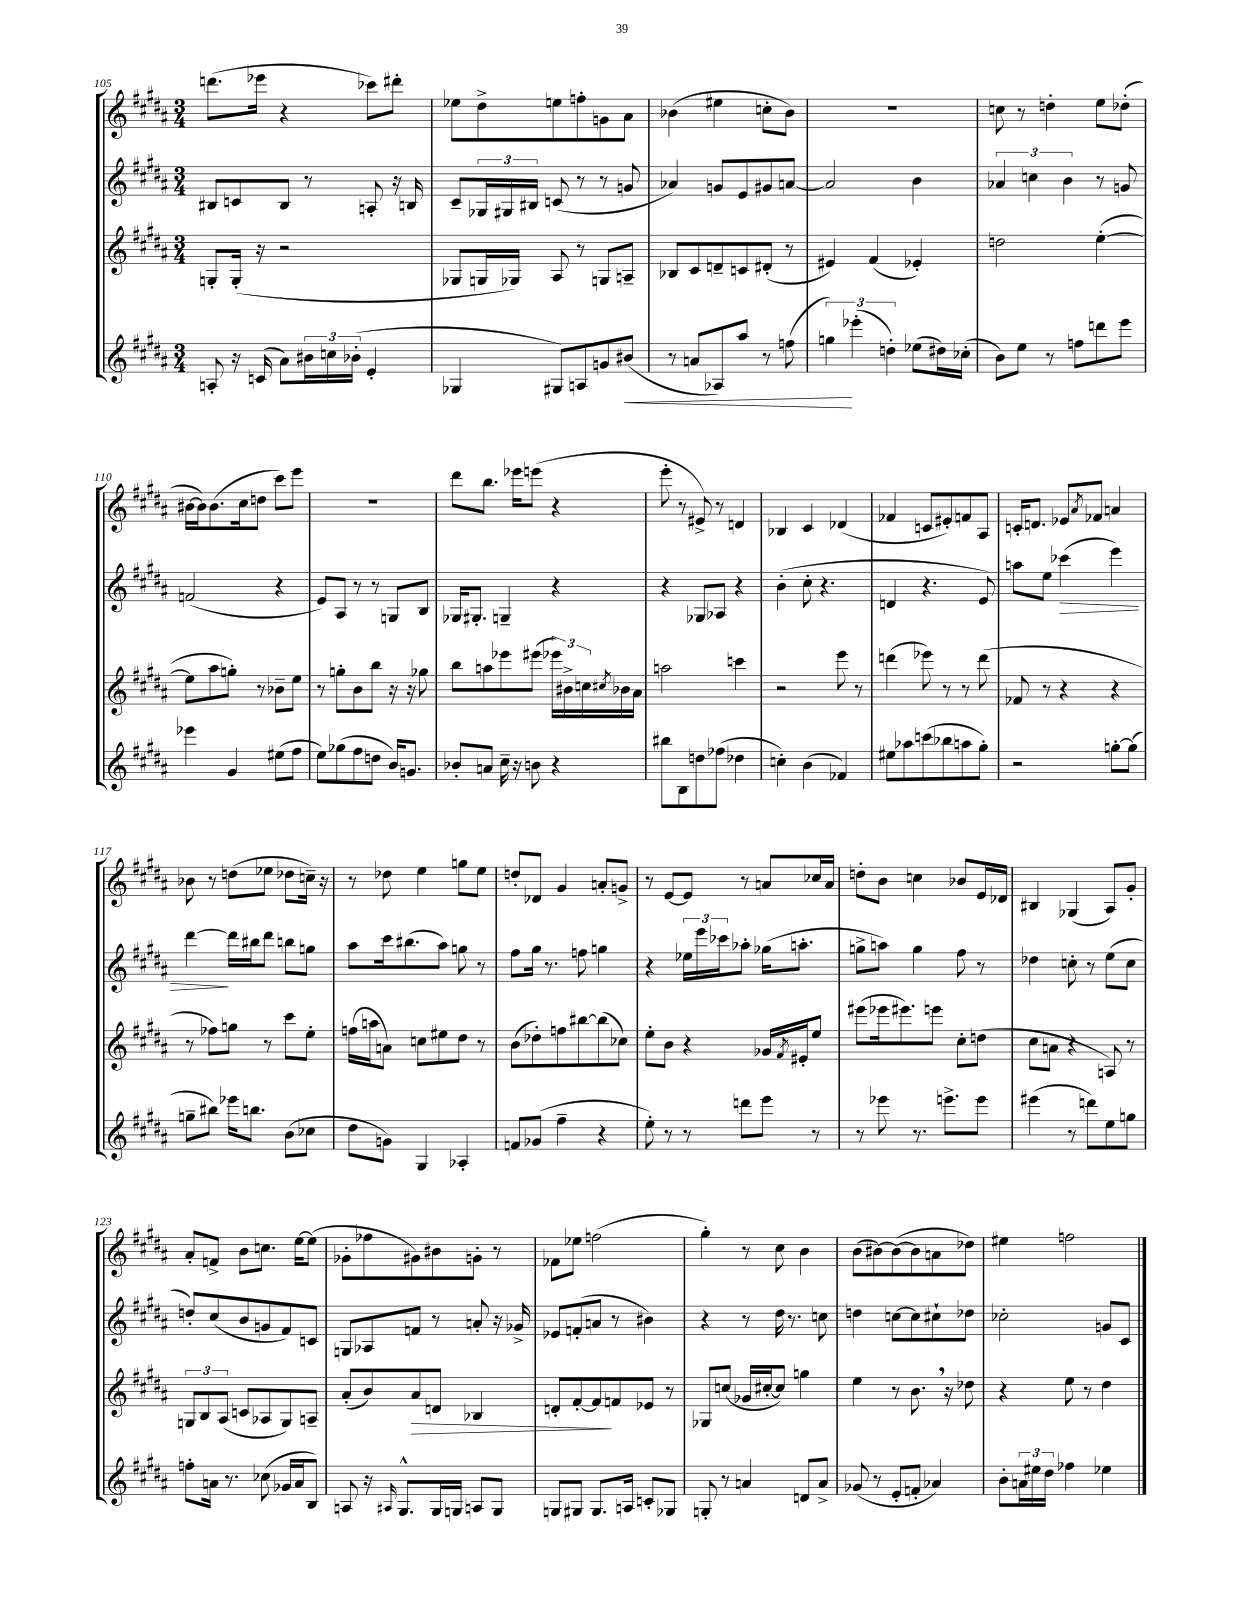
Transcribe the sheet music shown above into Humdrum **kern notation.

**kern	**kern	**kern	**kern
*staff4	*staff3	*staff2	*staff1
*clefG2	*clefG2	*clefG2	*clefG2
*k[f#c#g#d#a#]	*k[f#c#g#d#a#]	*k[f#c#g#d#a#]	*k[f#c#g#d#a#]
*M3/4	*M3/4	*M3/4	*M3/4
8A'	8G'	8B#	(8.ddd
16r	(16G'	8c	.
(16c	16r	.	16eee-
8a#)	2r	8B#	4r
24b#	.	8r	.
24cc	.	.	.
(24b-'	.	.	.
4e'	.	8A'	8ccc-)
.	.	16r	8ddd#'
.	.	16B	.
=	=	=	=
4G-	8G-	8c#~	8ee-
.	16G	24G-	8dd#^
.	.	24G#	.
.	16G-)	.	.
.	.	24B#	.
8G#)	8A#	(8c	8ee
8A	8r	8r	8ff'
8g	8G	8r	8g
(8b#	8A~	8g	8a#
=	=	=	=
8r	8B-	4a-)	(4b-
8a	8c#	.	.
8A-)	8d~	8g	4ee#
8aa#	8c	8e	.
8r	(8d#'	8g#	8cc'
(8ff	8r	[8a	8b-)
=	=	=	=
6gg)	4e#)	2a]	2.r
(6eee-'	.	.	.
.	(4f#	.	.
6dd')	.	.	.
(8ee-	4e-')	4b	.
16dd#)	.	.	.
(16cc-'	.	.	.
=	=	=	=
8b)	2dd	6a-	8cc
8ee	.	.	8r
.	.	6cc	.
8r	.	.	4dd'
.	.	6b	.
8ff	.	.	.
8ddd	([4ee'	8r	8ee
8eee	.	8g	(8dd-'
=	=	=	=
4eee-	8ee]	(2f	[16b#
.	.	.	16b#])
.	8aa#	.	(8.b#
4g#	8gg')	.	.
.	.	.	16cc#
.	8r	.	8dd
(8ee#	8b-~	4r	8ccc#)
8ff#	8ee	.	8eee
=	=	=	=
8ee)	8r	8e)	2.r
(8gg-	8gg'	8A#	.
8ff#	8b	8r	.
8dd	8bb	8r	.
16b)	16r	8G	.
8.g	16r	.	.
.	8gg-	8B	.
=	=	=	=
8b-'	8bb	16G-	8ddd#
.	.	8.G#'	.
8a	8aa	.	8.bb
16cc#~	8eee-	4G~	.
16r	.	.	16eee-
8b	(8eee#	.	(8eee
4r	24eee-)	4r	4r
.	24b#^	.	.
.	24cc	.	.
.	8qcc#	.	.
.	16b-	.	.
.	16a#	.	.
=	=	=	=
8bb#	2aa	4r	8eee'
8B	.	.	8r
8dd	.	8G-	8e#^)
(8ff-	.	8A-	8r
4dd-	4ccc	4r	4d
=	=	=	=
4cc')	2r	(4b'	4B-
(4b	.	8cc#'	4c#
.	.	4.r	.
4f-)	8eee	.	(4d-
.	8r	.	.
=	=	=	=
8ee#	(4ddd	4d	4f-
8aa-	.	.	.
(8ccc	8eee-)	4.r	8c
8bb-	8r	.	8e#')
8aa	8r	.	8f
8gg#')	(8ddd	8e)	8A#
=	=	=	=
2r	8f-	8aa	16c'
.	.	.	8.d
.	8r	8ee	.
.	4r	(4ccc-	8e-
.	.	.	8qa#
.	.	.	8f-
[8gg'	4r	4eee)	4a
(8gg]	.	.	.
=	=	=	=
8gg~	8r	[4ddd#	8b-
8bb#)	8ff-)	.	8r
16eee-	8gg	16ddd#]	(8dd
8.bb	.	16bb#	.
.	8r	8ddd#	8ee-
(8b	8ccc#	8bb	8dd-
8cc-	8ee'	8gg	16cc~)
.	.	.	16r
=	=	=	=
8dd#	(16ff	8aa#	8r
.	16aa	.	.
8g)	8a)	16ccc#	8dd-
.	.	(8.bb#	.
4G#	8cc	.	4ee
.	8ee#	8aa#)	.
4A-'	8dd#	8gg	8gg
.	8r	8r	8ee
=	=	=	=
8f	(8b	8ff#	8dd'
(8g-	8dd-')	16gg#	8d-
.	.	8.r	.
4ff#~	8ff	.	4g#
.	[8bb#	8ff	.
4r	(8bb#]	4gg	8a'
.	8cc-)	.	8g^
=	=	=	=
8ee')	8ee'	4r	8r
8r	8b	.	[8e
8r	4r	24ee-	8e]
.	.	24eee	.
.	.	24ccc-	.
8ddd	.	8aa-'	8r
8eee	16g-	(16gg-	8a
.	8qf#	.	.
.	16e#'	8.aa'	.
8r	8ee	.	16cc-
.	.	.	16a
=	=	=	=
8r	(8eee#	8gg^	8dd'
8eee-	16eee-	8aa)	8b
.	8.eee#)	.	.
8.r	.	4gg	4cc
.	8eee	.	.
8.eee^	.	.	.
.	8cc#'	8ff#	8b-
8eee	(8dd	8r	16e
.	.	.	16d-
=	=	=	=
(4eee#	8cc#	4dd-	4B#
.	8a	.	.
8r	4r	8cc'	(4G-
8ddd)	.	8r	.
8ee	8A)	(8ee	8A#)
8gg	8r	8cc	8g#'
=	=	=	=
8ff'	12G	8dd')	8a#'
.	12B	.	.
16a	.	(8cc#	8f^
.	(12A#	.	.
8.r	.	.	.
.	8c	8b	8b
(8cc-	8A-	8g	8.cc
16g-	8G)	8f#)	.
16a	.	.	[16ee
8B)	8A~	8c	(8ee]
=	=	=	=
8A	(8a#'	8G	8g-'
16r	8b)	8A-	8ff-
16qqA#	.	.	.
8.G#^^	.	.	.
.	8a#	8f	8g#)
16G#	8d	8r	8b#
16G	.	.	.
8A	4B-	8a'	8g'
8G	.	16r	8r
.	.	16g-^	.
=	=	=	=
8G	8d'	8e-	8f-
8G#	[8f#'	(8f'	8ee-
8.G#	8f#]	8a	(2ff
.	8f	8r	.
16A	.	.	.
8c'	8e-	4b#)	.
8G-	8r	.	.
=	=	=	=
8G'	8G-	4r	4gg#')
8r	(8cc	.	.
4a	16g-	8r	8r
.	[16cc#'	.	.
.	8cc#])	16dd#	8cc#
.	.	8.r	.
8d	4gg	.	4b
8a^	.	8cc	.
=	=	=	=
(8g-	4ee	4dd	(8b
8r	.	.	[8b#)
8e'	8r	[8cc	(8b#_
8f'	8.b	8cc]	8b#]
4a-)	.	8cc#`	8a
.	16r	.	.
.	8dd-	8dd-	8dd-)
=	=	=	=
8b'	4r	2cc-'	4ee#
24a	.	.	.
24ee#	.	.	.
24dd#	.	.	.
4ff-	8ee	.	2ff
.	8r	.	.
4ee-	4dd#	8g	.
.	.	8c#	.
==	==	==	==
*-	*-	*-	*-
